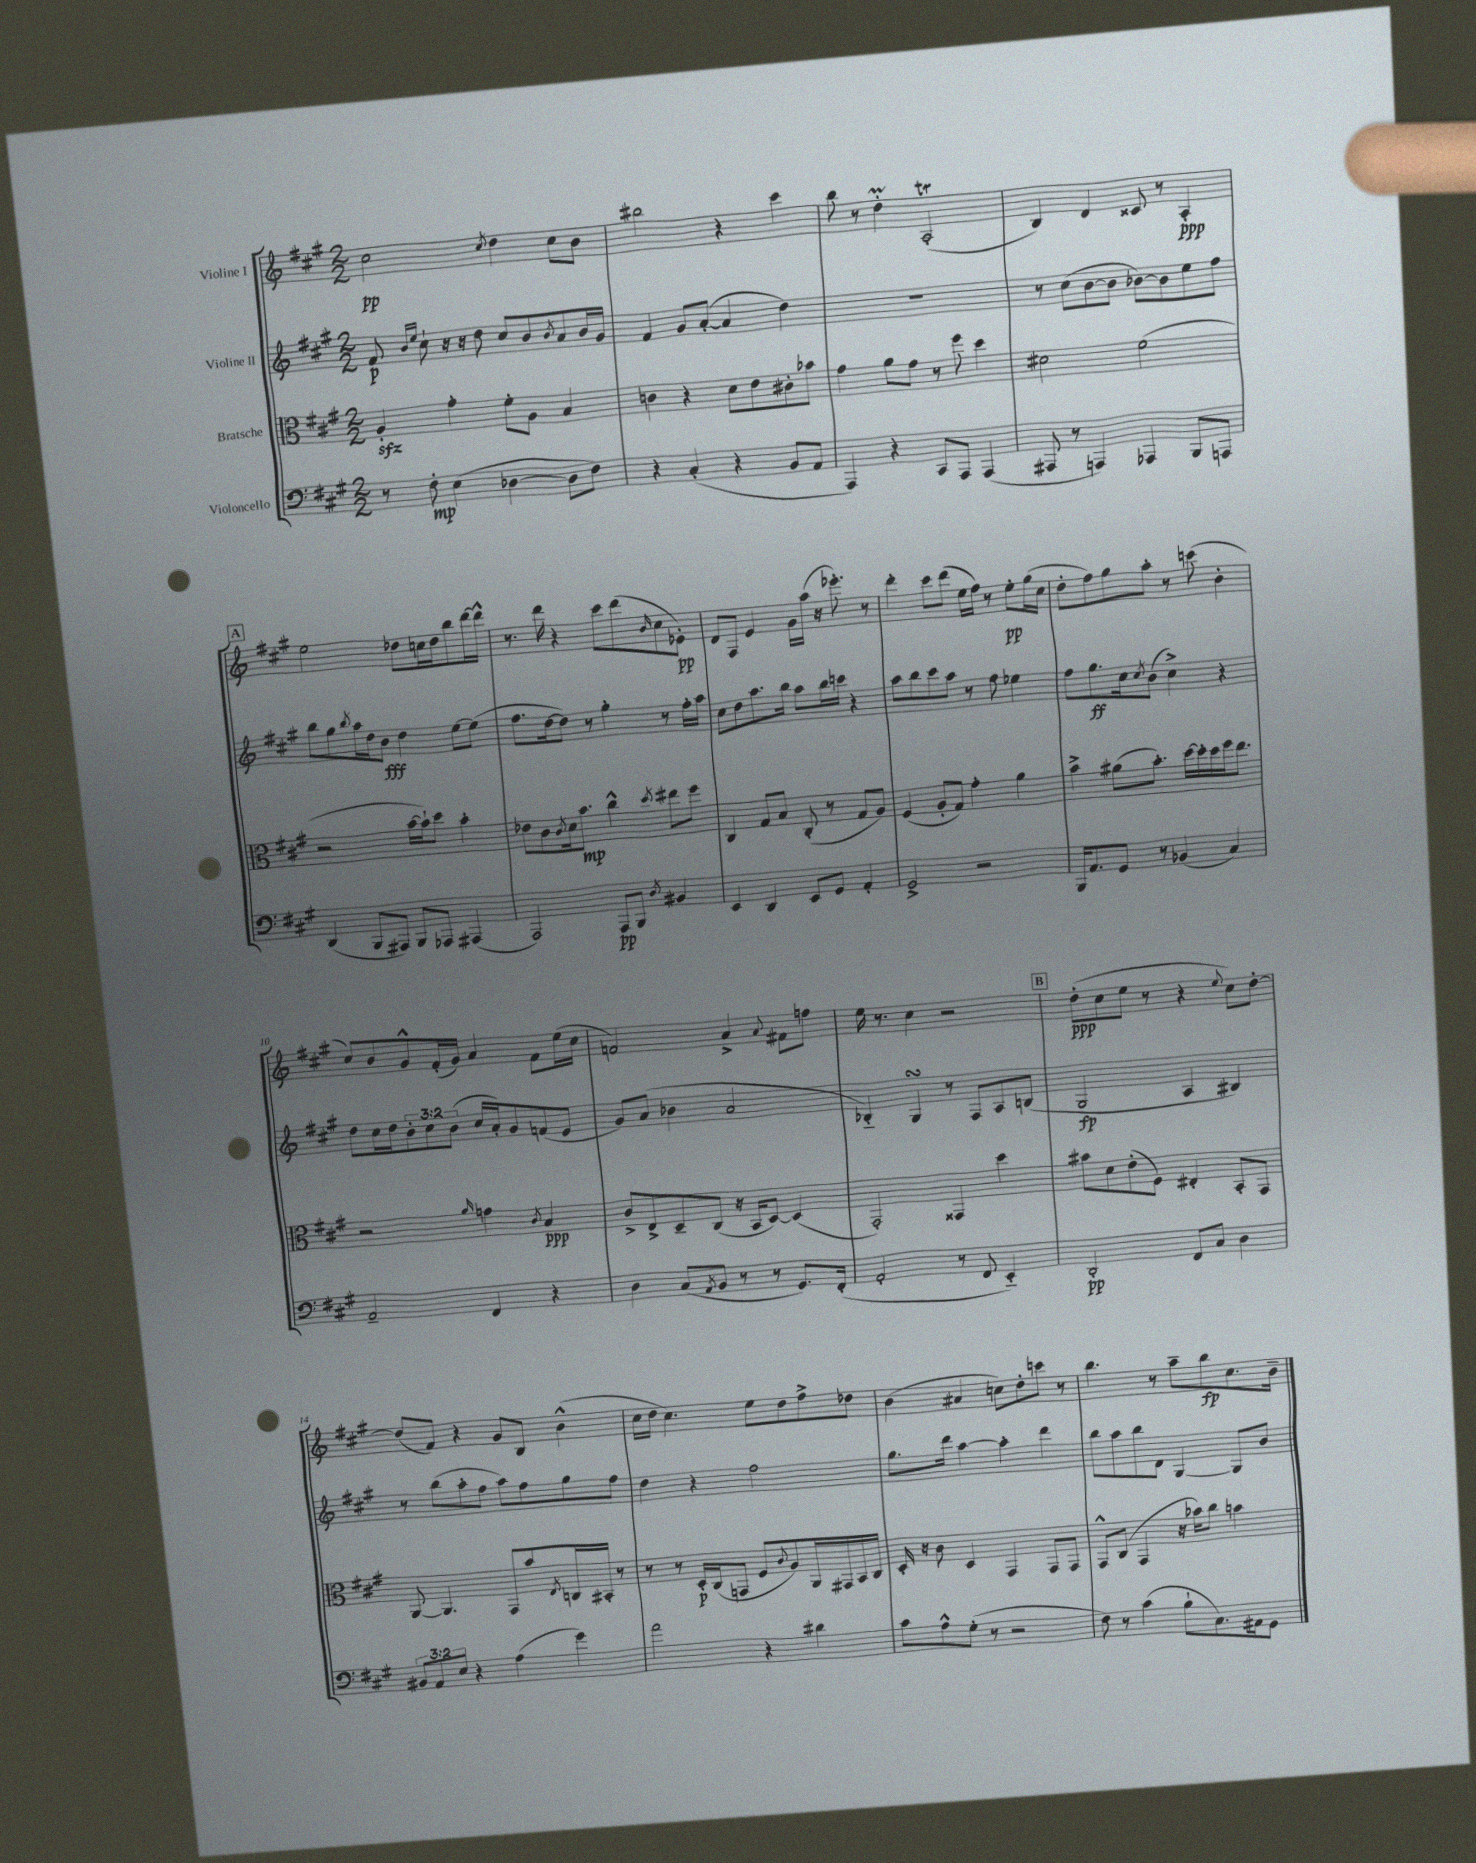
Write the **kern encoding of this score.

**kern	**dynam	**kern	**dynam	**kern	**dynam	**kern	**dynam
*part4	*part4	*part3	*part3	*part2	*part2	*part1	*part1
*staff4	*staff4	*staff3	*staff3	*staff2	*staff2	*staff1	*staff1
*I"Violoncello	*	*I"Bratsche	*	*I"Violine II	*	*I"Violine I	*
*clefF4	*	*clefC3	*	*clefG2	*	*clefG2	*
*k[f#c#g#]	*	*k[f#c#g#]	*	*k[f#c#g#]	*	*k[f#c#g#]	*
*M2/2	*	*M2/2	*	*M2/2	*	*M2/2	*
=1	=1	=1	=1	=1	=1	=1	=1
8r	.	4Azz'/	.	8f#/	p	2cc#\	pp
.	.	.	.	16qqb/LL	.	.	.
.	.	.	.	16qqee/JJ	.	.	.
8F#'\	mp	.	.	8cc#`\	.	.	.
(4E\	.	4g#'\	.	16r	.	.	.
.	.	.	.	16r	.	.	.
.	.	.	.	8dd\	.	.	.
.	.	.	.	.	.	8qcc#/	.
[4D-X\	.	8f#'\L	.	8cc#/L	.	4dd\	.
.	.	8A\J	.	8b/	.	.	.
.	.	.	.	8qb/	.	.	.
8D-\L]	.	4B/	.	8a/	.	8cc#\L	.
8F#\J)	.	.	.	16b/L	.	8b\J	.
.	.	.	.	16g#/JJ	.	.	.
=2	=2	=2	=2	=2	=2	=2	=2
4r	.	4cn\	.	4f#/	.	2bb#X\	.
(4C#'/	.	4r	.	8g#/L	.	.	.
.	.	.	.	([8a'/J	.	.	.
4r	.	8d\L	.	4a/]	.	4r	.
.	.	8e\	.	.	.	.	.
8BB/L	.	8c#X'\	.	4dd\)	.	4ccc#\	.
8AA/J	.	8b-X\J	.	.	.	.	.
=3	=3	=3	=3	=3	=3	=3	=3
4AAA/)	.	4g#\	.	1r	.	8bb\	.
.	.	.	.	.	.	8r	.
4r	.	8a\L	.	.	.	4ddM'\	.
.	.	8g#\J	.	.	.	.	.
8CC#/L	.	8r	.	.	.	(2AT'/	.
8AAA/J	.	8ff#\	.	.	.	.	.
(4AAA/	.	4dd\	.	.	.	.	.
=4	=4	=4	=4	=4	=4	=4	=4
8AAA#X/	.	2d#X\	.	8r	.	4B/)	.
8r	.	.	.	(8cc#\L	.	.	.
4AAAn/)	.	.	.	[8b\	.	4d/	.
.	.	.	.	8b\J]	.	.	.
4AAA-X/	.	(2f#\	.	[8b-X\L)	.	8c##X/	.
.	.	.	.	8b-\]	.	8r	.
8BBB/L	.	.	.	8ee\	.	4A'/	ppp
8AAAn/J	.	.	.	8ff#\J	.	.	.
!!LO:LB:g=z
!!LO:REH:place=s1:t=A
=5	=5	=5	=5	=5	=5	=5	=5
(4DD/	.	2r	.	8bb\L	.	2ee\	.
.	.	.	.	8gg#\	.	.	.
.	.	.	.	8qbb/	.	.	.
8BBB/L	.	.	.	16aa\L	.	.	.
.	.	.	.	16dd\J	.	.	.
8AAA#X/J)	.	.	.	8b\J	fff	.	.
8BBB/L	.	[16b\LL	.	4dd\	.	8dd-X\L	.
.	.	16b`\J])	.	.	.	.	.
8AAA-X/J	.	8dd\J	.	.	.	16ccn\L	.
.	.	.	.	.	.	16dd-\J	.
(4AAA#X/	.	4b'\	.	[8ee\L	.	8bb\	.
.	.	.	.	(8ee\J]	.	[16ddd\L	.
.	.	.	.	.	.	16ddd^^\JJ]	.
=6	=6	=6	=6	=6	=6	=6	=6
2AAA/)	.	8e-X\L	.	8.ff#\L	.	8.r	.
.	.	8c#\	.	.	.	.	.
.	.	.	.	[16dd\k	.	16ddd\	.
.	.	8qc#/	.	.	.	.	.
.	.	16d\k	.	8dd\J])	.	4r	.
.	.	8.b\J	mp	.	.	.	.
.	.	.	.	8r	.	.	.
8AAA/L	pp	4cc#^^\	.	4gg#'\	.	8ccc#\L	.
8BBB/J	.	.	.	.	.	(8ddd\	.
8qD/	.	8qdd/	.	.	.	16qqb/	.
4BB#X/	.	8ee#X\L	.	8r	.	8cc#\	.
.	.	8ff#\J	.	16ff#'\LL	.	8e-X'\J)	pp
.	.	.	.	16aa\JJ	.	.	.
=7	=7	=7	=7	=7	=7	=7	=7
4EE/	.	4C#/	.	8cc#\L	.	8d/L	.
.	.	.	.	8dd\	.	8F#/J	.
4DD/	.	8G#/L	.	8.aa\	.	4e/	.
.	.	8B/J	.	.	.	.	.
.	.	.	.	16bb\Jk	.	.	.
8EE/L	.	(8C#'/	.	8aa\L	.	16g#\LL	.
.	.	.	.	.	.	(16aa\JJ	.
8GG#/J	.	8r	.	16bb\L	.	16r	.
.	.	.	.	16cccn\JJ	.	8.eee-X'\)	.
4AA'/	.	8G#/L	.	4r	.	.	.
.	.	8A/J)	.	.	.	8r	.
=8	=8	=8	=8	=8	=8	=8	=8
2GG#^/	.	(4F#/	.	8aa\L	.	4ddd'\	.
.	.	.	.	8bb\	.	.	.
.	.	8A'/L	.	8ccc#\	.	8ccc#\L	.
.	.	8G#/J)	.	8aa\J	.	(8ddd\J	.
2r	.	4g#'\	.	8r	.	16ee\LL	.
.	.	.	.	.	.	16ff#\JJ)	.
.	.	.	.	8ff#\	.	8r	.
.	.	4a\	.	4ee-X\	.	8ee'\L	pp
.	.	.	.	.	.	(16gg#\L	.
.	.	.	.	.	.	16cc#\JJ	.
=9	=9	=9	=9	=9	=9	=9	=9
16BBB/KL	.	4b^\	.	8ff#\L	.	8dd'\L	.
8.AA/	.	.	.	.	.	.	.
.	.	.	.	8.gg#\	ff	8ff#\)	.
8GG#/J	.	(8a#X\L	.	.	.	8gg#\	.
.	.	.	.	16cc#\k	.	.	.
.	.	.	.	8qcc#/	.	.	.
8r	.	8.b'\J)	.	(8b\J	.	8aa'\J	.
(4BB-X/	.	.	.	4cc#^\)	.	8r	.
.	.	[16dd\LL	.	.	.	.	.
.	.	16dd'\]	.	.	.	(8cccn\	.
.	.	16dd\	.	.	.	.	.
4C#/)	.	16ff#\J	.	4r	.	4b'\	.
.	.	8.ee\J	.	.	.	.	.
!!LO:LB:g=z
=10	=10	=10	=10	=10	=10	=10	=10
2AA~/	.	2r	.	8dd\L	.	8cc#/L)	.
.	.	.	.	16cc#\L	.	8b/	.
.	.	.	.	16dd\J	.	.	.
.	.	.	.	12b'\	.	8g#^^/	.
.	.	.	.	12cc#\	.	.	.
.	.	.	.	.	.	(16f#'/L	.
.	.	.	.	(12b\J	.	.	.
.	.	.	.	.	.	16g#/JJ)	.
.	.	16qqa/	.	.	.	.	.
4FF#/	.	4gn\	.	16cc#/LL	.	4a/	.
.	.	.	.	16a'/J)	.	.	.
.	.	.	.	8g#/	.	.	.
.	.	8qc#/	.	.	.	.	.
4r	.	4B/	ppp	(8fn/	.	8f#\L	.
.	.	.	.	8e/J	.	(16ee\L	.
.	.	.	.	.	.	16cc#\JJ	.
=11	=11	=11	=11	=11	=11	=11	=11
4D\	.	8c#^/L	.	8g#/L)	.	2fn/)	.
.	.	8E^/	.	(8a/J	.	.	.
(8C#/L	.	8D~/	.	4b-X\	.	.	.
8qAA/	.	.	.	.	.	.	.
8BB/J	.	(8C#/J	.	.	.	.	.
8r	.	16r	.	2a/	.	4a^/	.
.	.	16BB/KL	.	.	.	.	.
8r	.	[8D/J)	.	.	.	.	.
.	.	.	.	.	.	8qqa/	.
8.GG#/L)	.	(4D/]	.	.	.	8f#X\L	.
.	.	.	.	.	.	8ffn\J	.
(16FF#'/Jk	.	.	.	.	.	.	.
=12	=12	=12	=12	=12	=12	=12	=12
2AA'/	.	2GG#'/)	.	4B-X/)	.	16ee\	.
.	.	.	.	.	.	8.r	.
.	.	.	.	4G#sSsS/	.	4cc#\	.
8r	.	4GG##X/	.	8r	.	2r	.
8FF#/	.	.	.	8F#/L	.	.	.
4EE/)	.	4dd\	.	8A/	.	.	.
.	.	.	.	(8Bn/J	.	.	.
!!LO:REH:place=s1:t=B
=13	=13	=13	=13	=13	=13	=13	=13
2DD'/	pp	8b#X\L	.	2G#/	fp	(8dd'\L	ppp
.	.	8d\	.	.	.	8cc#\	.
.	.	(8e'\	.	.	.	8ee\J	.
.	.	8F#\J)	.	.	.	8r	.
8FF#/L	.	4E#X'/	.	4A/	.	4r	.
8C#/J	.	.	.	.	.	.	.
.	.	.	.	.	.	8qqee/	.
4D\	.	8BB'/L	.	4B#X/)	.	8cc#\L)	.
.	.	8GG#/J	.	.	.	[8dd'\J	.
!!LO:LB:g=z
=14	=14	=14	=14	=14	=14	=14	=14
12BB#X/L	.	[8AA/	.	8r	.	(8dd/L]	.
12AA/	.	.	.	.	.	.	.
.	.	4.AA/]	.	(8bb\L	.	8f#/J)	.
12E/J	.	.	.	.	.	.	.
4r	.	.	.	8aa'\	.	4r	.
.	.	.	.	8ff#\J	.	.	.
(4A\	.	8GG#/L	.	8aa\L)	.	8g#/L	.
.	.	8b/	.	8ff#\	.	8B/J	.
.	.	8qE/	.	.	.	.	.
4g#\)	.	16Cn/L	.	8gg#\	.	(4b^^\	.
.	.	16BB#X'/JJ	.	.	.	.	.
.	.	8r	.	8ff#\J	.	.	.
=15	=15	=15	=15	=15	=15	=15	=15
2a\	.	8r	.	4dd\	.	16cc#\LL	.
.	.	.	.	.	.	16dd\JJ	.
.	.	8r	.	.	.	4.cc#\)	.
.	.	16D'/LL	p	4r	.	.	.
.	.	(16C#/J	.	.	.	.	.
.	.	8GGn/J	.	.	.	.	.
4r	.	8F#/L	.	2ff#\	.	8ee\L	.
.	.	8qqc#/	.	.	.	.	.
.	.	8A/)	.	.	.	8dd\	.
4d#X\	.	16AA/L	.	.	.	8ff#^\	.
.	.	16GG#X/	.	.	.	.	.
.	.	16BB/	.	.	.	8dd-X\J	.
.	.	16C#/JJ	.	.	.	.	.
=16	=16	=16	=16	=16	=16	=16	=16
8c#\L	.	16D'/	.	8.gg#\L	.	(4b\	.
.	.	16r	.	.	.	.	.
8A^^\	.	8c#\	.	.	.	.	.
.	.	.	.	16ddd\Jk	.	.	.
(8G#'\J	.	4D/	.	[4aa\	.	4a#X/	.
8r	.	.	.	.	.	.	.
2r	.	4GG#/	.	4aa'\]	.	8ccn\L)	.
.	.	.	.	.	.	8dd'\	.
.	.	8GG#/L	.	4ddd\	.	8cccn\J	.
.	.	8GG#/J	.	.	.	8r	.
=17	=17	=17	=17	=17	=17	=17	=17
8F#\)	.	8GG#^^/L	.	8bb\L	.	4.bb\	.
8r	.	(8C#/J	.	8aa\	.	.	.
(4c#\	.	4GG#/	.	8bb\	.	.	.
.	.	.	.	8d\J	.	8r	.
8B`\L	.	16r	.	[4G#/	.	8aa~\L	.
.	.	16b-X\KL)	.	.	.	.	.
8.C#\)	.	8cc#\J	.	.	.	8bb\	fp
.	.	4bn\	.	8G#/L]	.	8.cc#\	.
16AA#X\k	.	.	.	.	.	.	.
8GG#\J	.	.	.	8b/J	.	.	.
.	.	.	.	.	.	16b~\Jk	.
==	==	==	==	==	==	==	==
*-	*-	*-	*-	*-	*-	*-	*-
